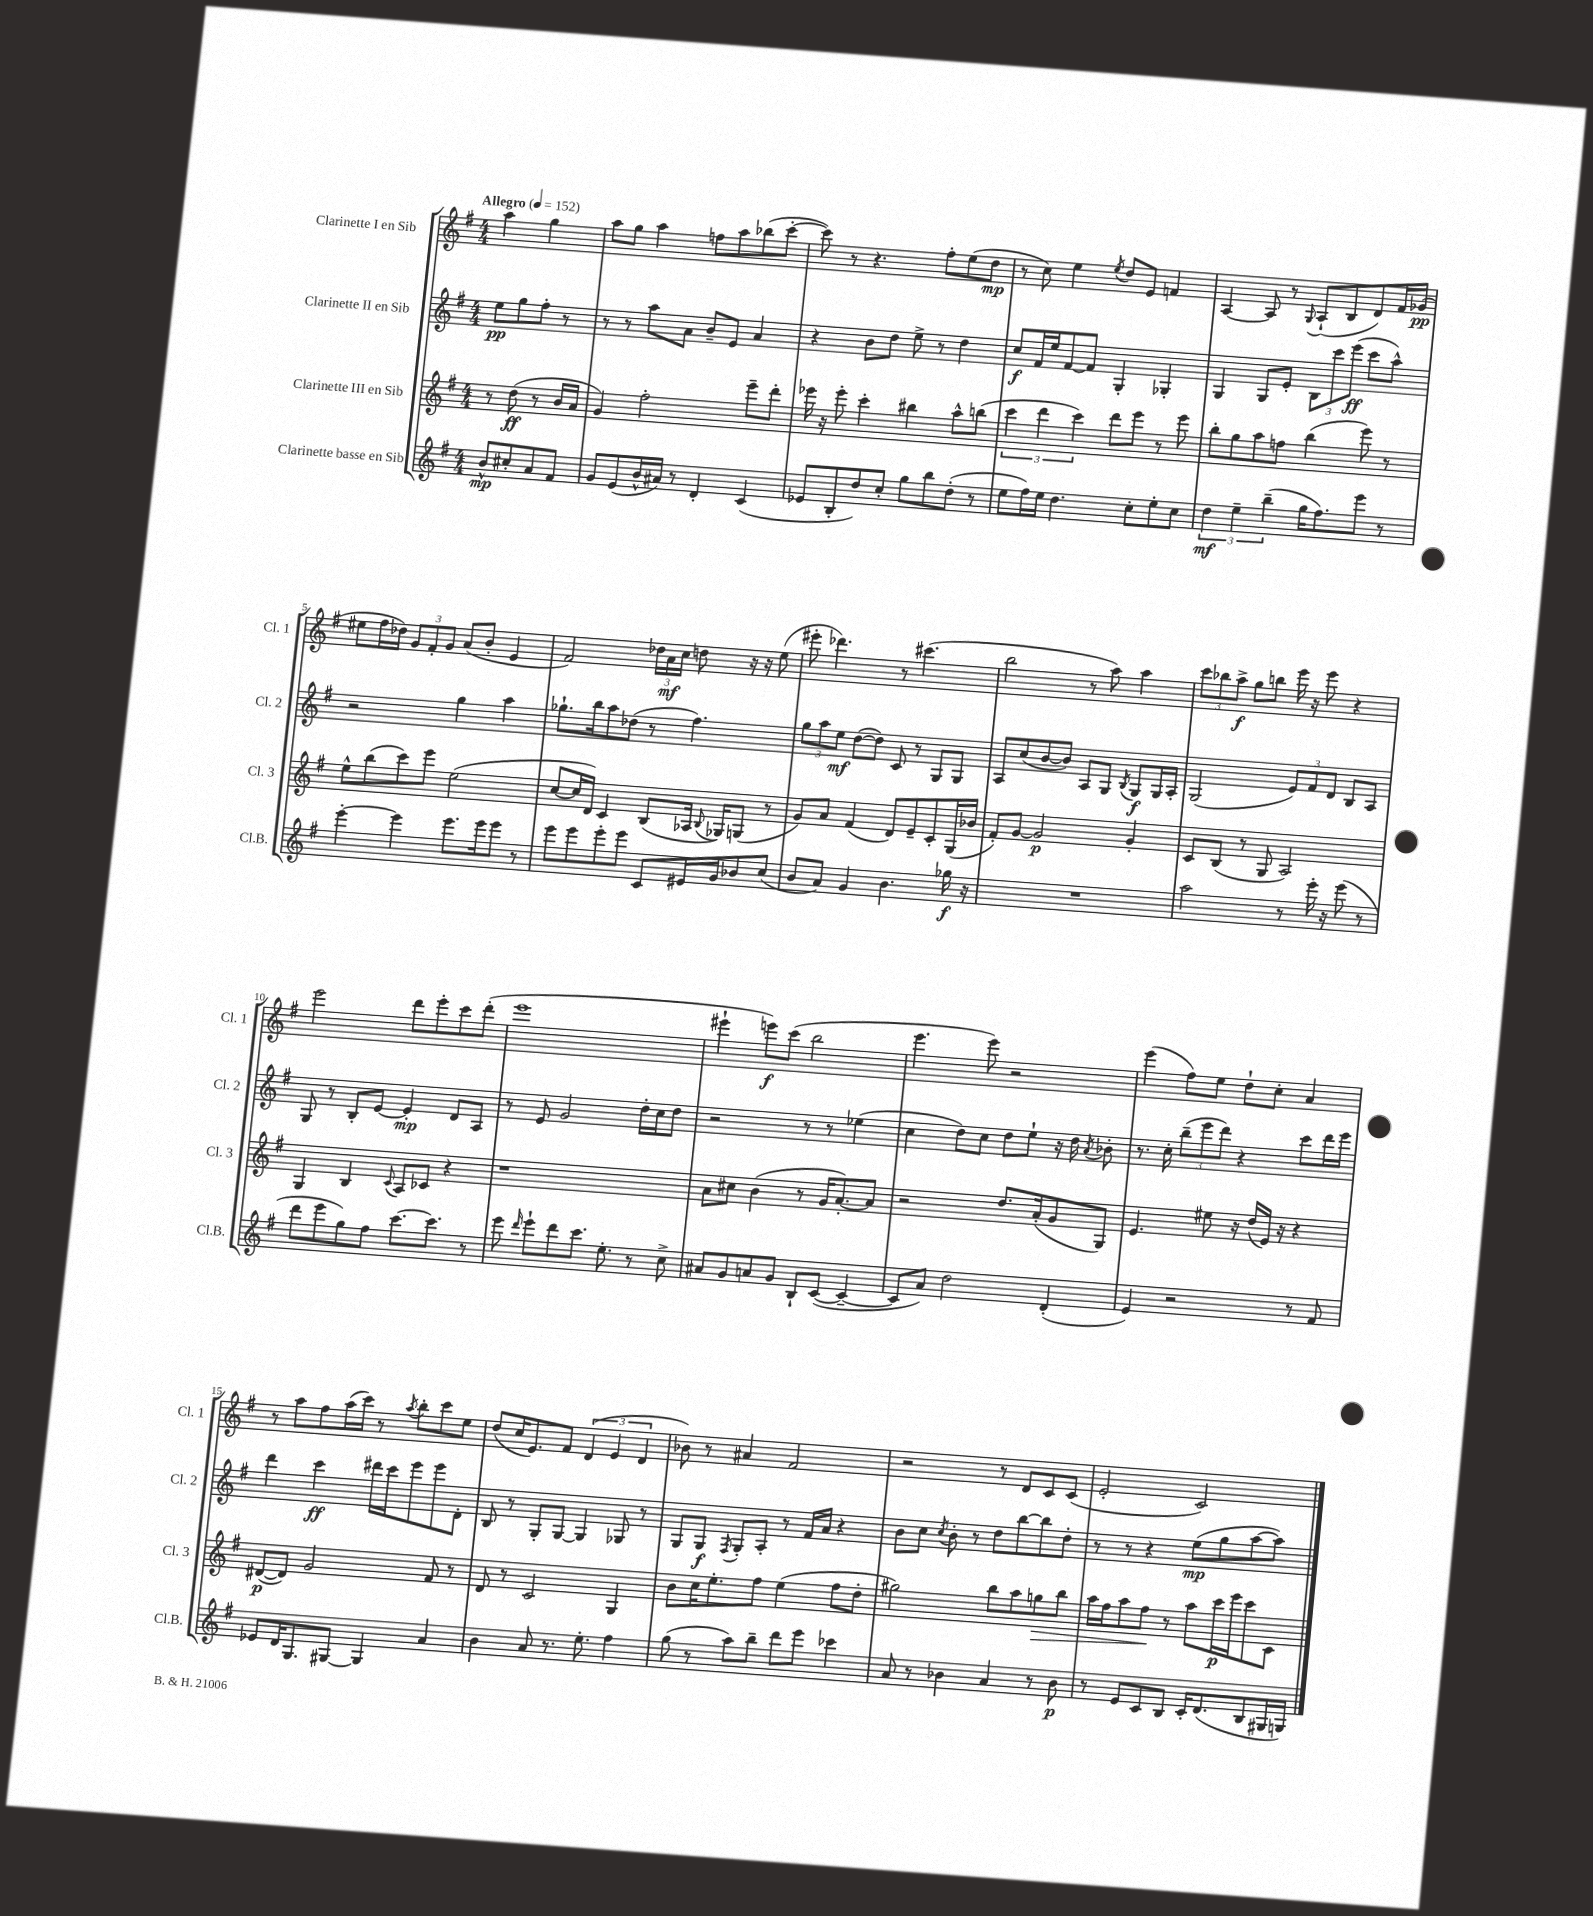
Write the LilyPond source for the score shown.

<<
\new StaffGroup <<
\new Staff = "s0" \with { instrumentName = "Clarinette I en Sib" shortInstrumentName = "Cl. 1" } {
    \clef treble \key g \major \numericTimeSignature \time 4/4 \partial 2 \tempo "Allegro" 4 = 152
    \autoBeamOff a''4 g''4 |
    a''8[ g''8] a''4 f''8[ a''8 bes''8( c'''8]~-. |
    c'''8) r8 r4. fis''8[-. e''8( d''8]\mp |
    r8 c''8) e''4 \acciaccatura { e''8 } d''8[ e'8] f'4 |
    a4~ a8 r8 \appoggiatura { g8 } a8[-!( b8 d'8) fis'16 ges'16]\pp( |
    eis''8[ fis''16 des''16]) \tuplet 3/2 { g'8[ fis'8-. g'8] } a'8[( b'8]-. e'4 |
    fis'2) \tuplet 3/2 { des''16[ a'16\mf c''16] } d''8 r16 r16 e''8( |
    eis'''8-. des'''4.) r8 cis'''4.( |
    b''2 r8 a''8) a''4 |
    \tuplet 3/2 { c'''8[ bes''8 a''8]->\f } g''8[ b''8] e'''16 r16 e'''8 r4 |
    e'''2 d'''8[ e'''8-. c'''8 d'''8]-.( |
    e'''1 |
    eis'''4-! e'''8[\f) c'''8]( b''2 |
    e'''4. e'''8) r2 |
    e'''4( fis''8[) e''8] d''8[-! c''8]-. a'4 |
    r8 a''8[ fis''8 a''16( c'''16]) r8 \acciaccatura { a''8 } b''8[-. c'''8 e''8] |
    d''8[( c''16 e'8.) fis'8] \tuplet 3/2 { d'4( e'4 d'4 } |
    bes'8) r8 ais'4 fis'2 |
    r2 r8 d'8[ c'8 c'8]( |
    e'2-. c'2) \bar "|." |
}
\new Staff = "s1" \with { instrumentName = "Clarinette II en Sib" shortInstrumentName = "Cl. 2" } {
    \clef treble \key g \major \numericTimeSignature \time 4/4 \partial 2
    \autoBeamOff e''8[\pp g''8 fis''8]-. r8 |
    r8 r8 a''8[ a'8] b'8[-- e'8] a'4 |
    r4 b'8[ d''8] e''8-> r8 d''4 |
    c''8[\f fis'16 e''16 fis'8~ fis'8] g4-. ges4-. |
    g4 g8[ e'8]-. \tuplet 3/2 { b8[ c'''8 e'''8]\ff( } c'''8[ a''8]-^) |
    r2 g''4 a''4 |
    ges''8.[-! b''16 a''8 des''8]( r8 fis''4.) |
    \tuplet 3/2 { g''8[ a''8 e''8]\mf } d''8[~( d''8]) c'8 r8 g8[ g8] |
    a8[ c''8( b'8~ b'8]) a8[ g8] \acciaccatura { b8 } g8[\f g16 a16]-. |
    g2( \tuplet 3/2 { e'8[) fis'8 d'8] } b8[ a8] |
    g8 r8 b8[-. e'8]~ e'4-.\mp d'8[ a8] |
    r8 e'8 g'2 d''16[-. c''16 d''8] |
    r2 r8 r8 ees''4( |
    c''4 d''8[) c''8] d''8[ e''8]-! r16 d''16 \acciaccatura { a'8 } bes'8-. |
    r8. c''16-. \tuplet 3/2 { b''8[--( e'''8 d'''8]) } r4 c'''8[ d'''16 e'''16] |
    d'''4 c'''4\ff dis'''16[ c'''16 e'''8 e'''8 d'8]-. |
    b8 r8 g8[-. g8]~ g4 ges8 r8 |
    g8[ g8]\f \acciaccatura { fis8 } g8[-. a8]-. r8 fis'16[ a'16] r4 |
    b'8[ c''8] \acciaccatura { c''8 } b'8-. r8 d''8[ b''8~ b''8 d''8]-. |
    r8 r8 r4 e''8[\mp( g''8 a''8~ a''8]) \bar "|." |
}
\new Staff = "s2" \with { instrumentName = "Clarinette III en Sib" shortInstrumentName = "Cl. 3" } {
    \clef treble \key g \major \numericTimeSignature \time 4/4 \partial 2
    \autoBeamOff r8 d''8\ff( r8 b'16[ a'16] |
    g'4) fis''2-. e'''8[-- d'''8]-. |
    ees'''16 r16 ees'''8-. c'''4-. bis''4 a''8[-^ b''8]( |
    \tuplet 3/2 { c'''4 d'''4 c'''4) } d'''8[ e'''8] r8 e'''8 |
    b''8[-. g''8 a''8 f''8] b''4( e'''8) r8 |
    e''8[-^ b''8( c'''8) e'''8] e''2( |
    c''8[~ c''16 d'16]) c'4 b8[( aes16] \appoggiatura { b8 } ges16[) g8]( r8 |
    g'8[) a'8] fis'4( d'8[) e'8-- c'8-. g16( bes'16] |
    fis'8[-.) g'8]~ g'2\p g'4-. |
    c'8[ b8]( r8 g8 a2) |
    g4 b4 \appoggiatura { c'8 } a8[ ces'8] r4 |
    r1 |
    a'8[ cis''8] b'4( r8 g'16[ a'8.~-.) a'8] |
    r2 d''8.[ a'16-.( g'8 g8]) |
    e'4. eis''8 r16 d''16[( e'16]) r16 r4 |
    dis'8[~\p( dis'8]) g'2 fis'8 r8 |
    d'8 r8 c'2 g4 |
    b'8[ c''16 e''8.-. fis''8] e''4( fis''8[ d''8]-. |
    gis''2) b''8[ a''8 g''8\> b''8] |
    a''16[ fis''16 a''8 fis''8]\! r8 a''8[ c'''16\p e'''16 c'''8 c'8] \bar "|." |
}
\new Staff = "s3" \with { instrumentName = "Clarinette basse en Sib" shortInstrumentName = "Cl.B." } {
    \clef treble \key g \major \numericTimeSignature \time 4/4 \partial 2
    \autoBeamOff b'8[-^\mp cis''8-. a'8 fis'8] |
    g'8[ e'8( b'16-^ ais'16]) r8 d'4-. c'4( |
    ees'8[ b8-. d''8) c''8]-. g''8[ b''8 d''8]-.( r8 |
    e''8[ fis''16) e''16] d''4. c''8[-. e''8-. c''8] |
    \tuplet 3/2 { d''4\mf e''4-- b''4--( } g''16[ fis''8.) e'''8] r8 |
    e'''4~-. e'''4 e'''8.[ e'''16 e'''8] r8 |
    e'''8[ e'''8 e'''8-. e'''8] c'8[ eis'16 g'16 bes'8 c''8]( |
    b'8[ a'8]) g'4 b'4. ges''16\f r16 |
    R1 |
    a''2 r8 e'''16-. r16 e'''8( r8 |
    d'''8[ e'''8 g''8) fis''8] c'''8.[~ c'''8.] r8 |
    e'''8 \grace { d'''16 } e'''8[-! d'''8 c'''8.] e''8.-. r8 c''8-> |
    ais'8[ g'8 a'8 g'8] b8[-! c'8]~( c'4~-- |
    c'8[ a'8]) d''2 d'4-.( |
    e'4) r2 r8 fis'8 |
    ees'8[ d'16 g8. gis8]~ gis4 a'4 |
    b'4 a'8 r8. e''8.-. fis''4 |
    g''8( r8 a''8[) b''8]-- d'''8[ e'''8] ces'''4 |
    a'8 r8 bes'4 a'4 r8 bes'8\p |
    r8 e'8[ c'8 b8] c'16[-. d'8.( b8 gis16 g16]) \bar "|." |
}
>>
>>
